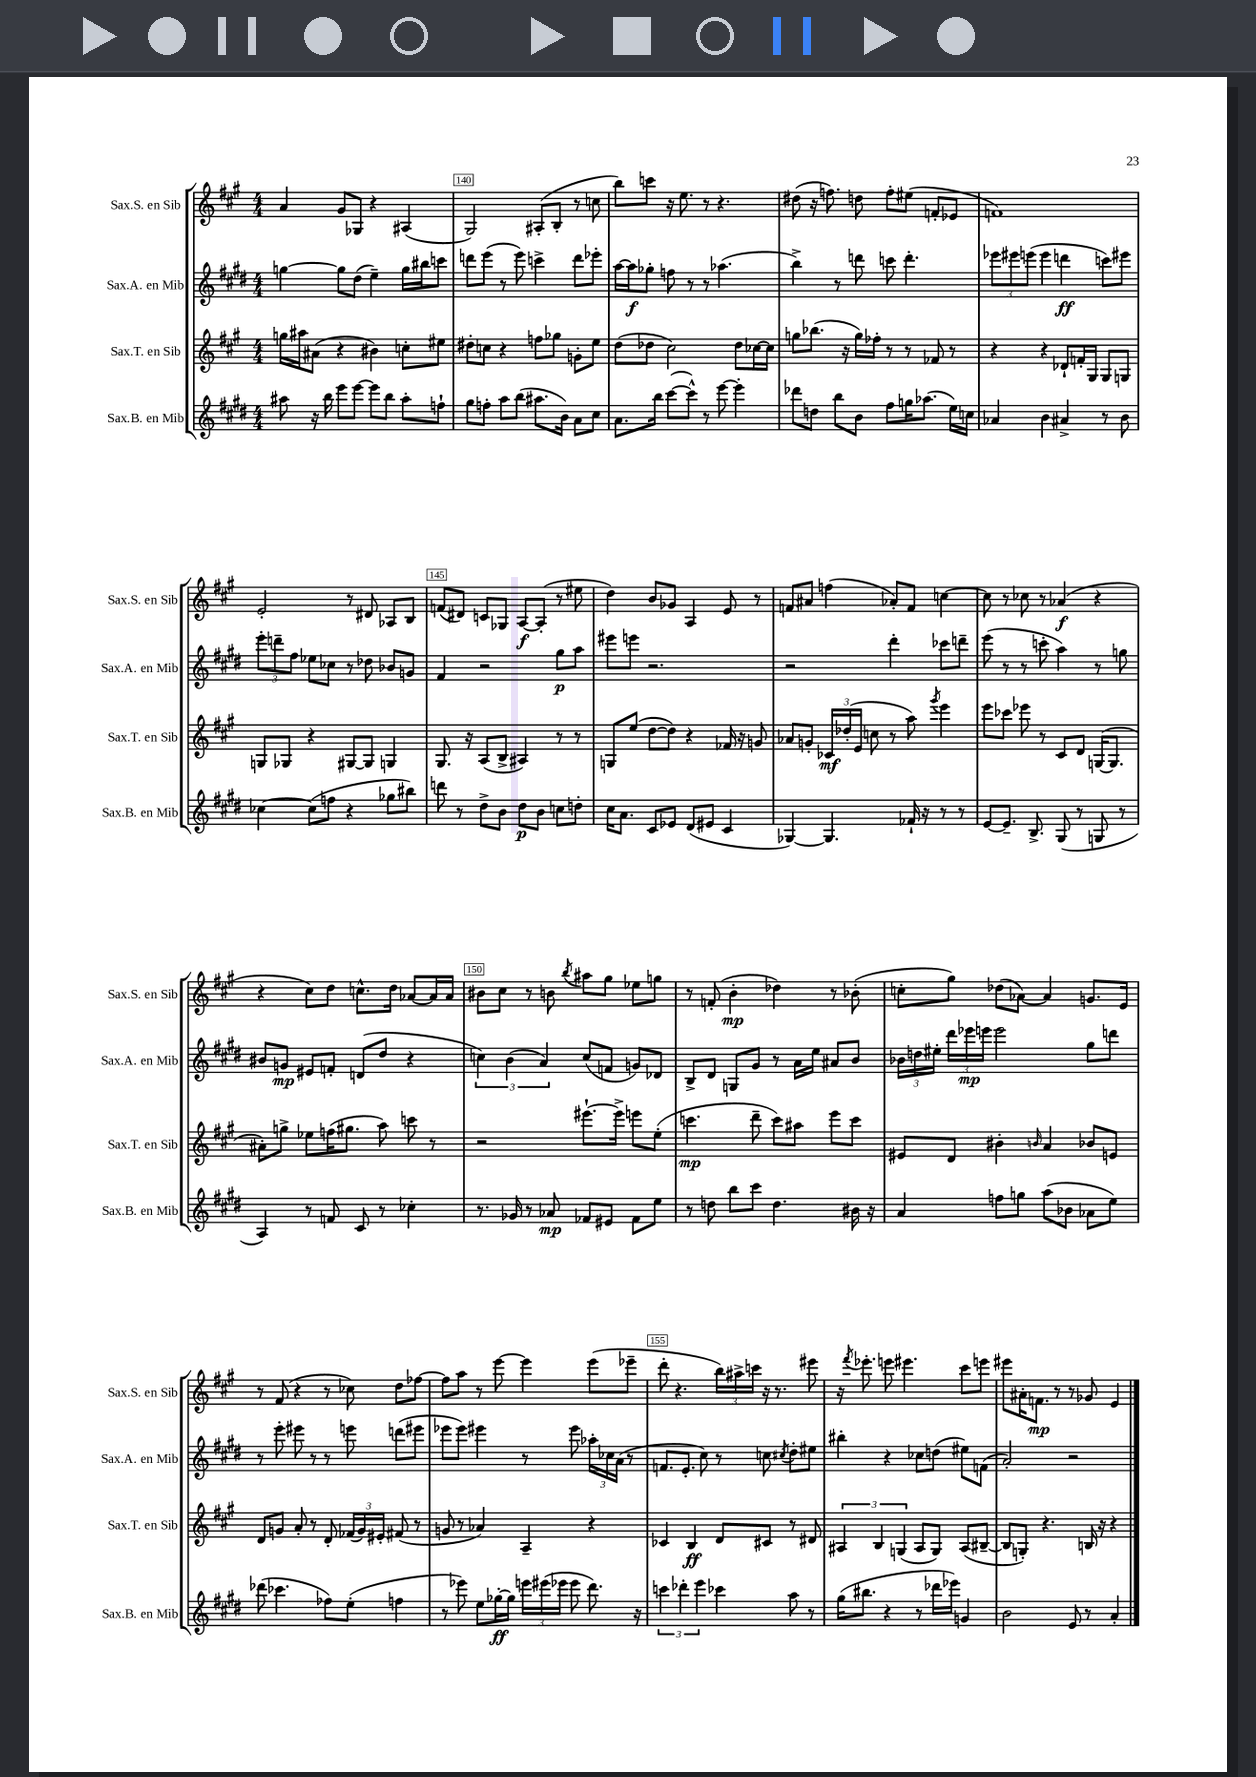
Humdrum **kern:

**kern	**kern	**kern	**kern
*staff4	*staff3	*staff2	*staff1
*clefG2	*clefG2	*clefG2	*clefG2
*k[f#c#g#d#]	*k[f#c#g#]	*k[f#c#g#d#]	*k[f#c#g#]
*M4/4	*M4/4	*M4/4	*M4/4
8aa#\	16gg\LL	[4gg\	4a/
.	16aa#\J	.	.
16r	(8a#\J	.	.
16bb\	.	.	.
8eee\L	4r	8gg\]L	8g#/L
[8eee\J	.	(8dd#\J	8G-/J
8eee\]L	4b#\)	4ee~\)	4r
8bb\J	.	.	.
8aa#'\L	8cc'\L	16gg\LL	(4A#/
.	.	16bb#\J	.
8ff`\J	8ee#\J	8ccc\J	.
=	=	=	=
8gg#\L	8dd#'\L	8ddd\L	2G#/)
8ff'\J	8cc\J	(8eee\J	.
8aa\L	4r	8r	.
(8bb\J	.	8eee\)	.
8.aa#\L	8ff\L	4ccc^\	(8A#'/L
.	8gg-\J	.	8B'/J
16b\Jk)	.	.	.
8a\L	8g'\L	8ddd\L	8r
8cc#\J	8ee\J	8eee-'\J	8cc\
=	=	=	=
8.a\L	(8dd\L	[16aa\LL	8bb\L)
.	.	16aa\]J	.
.	8dd-\J	8gg-'\J	8ccc\J
16bb\Jk	.	.	.
([8ccc#\L	2cc#\)	8ff\	16r
.	.	.	8.ee\
8ccc#^^\]J)	.	8r	.
8r	.	8r	8r
[8eee\	.	(4.aa-\	4.r
4eee'\]	8dd-\L	.	.
.	[16cc-\L	.	.
.	16cc-\]JJ	.	.
=	=	=	=
8ddd-\L	8gg\L	4bb^\)	(8dd#\
8dd\J	(8.bb-\J	.	16r
.	.	.	8.ff\)
8bb\L	.	8r	.
.	16r	.	.
8b\J	16gg\LL)	8ddd\	8dd\
.	16ff-'\JJ	.	.
8ff#\L	8r	8ccc\	8ff'\L
16gg\K	8r	4.ddd'\	(8ee#\J
(8.aa-\J	.	.	.
.	8f-/	.	8f'/L
16ee\LL)	8r	.	8e-/J
16cc\JJ	.	.	.
=	=	=	=
4a-/	4r	12eee-\L	1f)
.	.	12eee#\	.
.	.	(12eee\J	.
4b\	4r	4eee\	.
4a#^/	8d-`/L	4ddd\	.
.	16f'/L	.	.
.	16G#/JJ	.	.
8r	8G#/L	8ccc\L)	.
8b\	8G/J	8eee#\J	.
=	=	=	=
[4cc-\	8G/L	12eee'\L	2e'/
.	.	12ddd~\	.
.	8G-/J	.	.
.	.	12ff#\J	.
(8cc-\]L	4r	8ee-\L	.
8ff\J	.	8cc-\J	.
4r	[8G#/L	8r	8r
.	8G#/]J	8dd-\	8d#/
8gg-\L	4G/	8b-/L	8A-/L
8bb#\J)	.	8g/J	8B/J
=	=	=	=
8ddd\	8.G#/	4f#/	(8f/L
8r	.	.	8d#/J)
.	16r	.	.
8dd#^\L	(8A/L	2r	8c/L
8b\J	8B^/J	.	8G-/J
8dd#\L	4A#/)	.	[8A/L
8b\J	.	.	(8A'/]J
8cc\L	8r	8gg#\L	8r
8dd'\J	8r	8aa\J	8ee#\
=	=	=	=
16cc#\LK	8G/L	8eee#\L	4dd\)
8.a\J	.	.	.
.	(8ee/J	8eee\J	.
8c#/L	[8dd\L	2.r	8b/L
8e-/J	8dd\]J)	.	8g-/J
(8d#/L	4r	.	4A/
8e#/J	.	.	.
4c#/	16f-/	.	8e/
.	16r	.	.
.	8g/	.	8r
=	=	=	=
[4G-/)	8a-/L	2r	8f/L
.	8g'/J	.	8a#/J
4.G-/]	24c-/LL	.	(4ff\
.	(24dd-'/	.	.
.	24e/JJ	.	.
.	8cc\	.	.
.	8r	4ddd#'\	8a-'/L)
16f-`/	8aa\)	.	8f/J
16r	.	.	.
.	8qggg#/	.	.
8r	4eee\	8ccc-\L	[4cc\
8r	.	8ddd~\J	.
=	=	=	=
[8e/L	8eee\L	(8eee\	8cc\]
8.e~/]J	8ccc-\J	8r	8r
.	8eee-\	8r	8cc-\
8.B^/	.	.	.
.	8r	8ccc'\	8r
(8G#/	8c#/L	4aa\)	(4a-/
8r	8d/J	.	.
8G/	([16G/LK	8r	4r
.	8.G/]J	.	.
8r	.	8gg\	.
=	=	=	=
4A/)	8a#'\L)	8b#/L	4r
.	8gg^\J	8g/J	.
8r	8ee-\L	8e#/L	8cc#\L)
8f/	(16ff\K	8f'/J	8dd\J
.	8.gg#\J	.	.
8c#/	.	(8d/L	8.cc^^\L
8r	8aa\)	8dd#/J	.
.	.	.	16dd\Jk
4cc-'\	8ccc\	4r	[8a-/L
.	8r	.	16a-/]L
.	.	.	16a-/JJ
=	=	=	=
8.r	2r	6cc\)	8b#\L
.	.	.	8cc#\J
.	.	(6b\	.
16g-/	.	.	.
8r	.	.	8r
.	.	6a/)	.
8a-/	.	.	8b\
.	.	.	8qbb/
8f-/L	[8.eee#`\L	(8cc/L	8aa#\L
8e#/J	.	8f/J	8gg#\J
.	16eee#^\]Jk	.	.
8f-\L	8eee\L	8g/L)	8ee-\L
8ee\J	(8ee'\J	8d-/J	8gg\J
=	=	=	=
8r	4.ccc\	8B^/L	8r
8dd\	.	8d#/J	(8f'/
8bb\L	.	8G/L	4b'\
8ccc#\J	8ddd~\	8g#/J	.
4.dd\	8ccc\L)	8r	4dd-\)
.	8aa#\J	16a\LL	.
.	.	16ee\JJ	.
.	8eee\L	8a#/L	8r
16b#\	8ccc\J	8b/J	(8b-'\
16r	.	.	.
=	=	=	=
4a/	8e#/L	24b-\LL	8cc'\L
.	.	24dd\	.
.	.	24ee#'\JJ	.
.	8d/J	24ddd#\LL	8gg#\J)
.	.	24eee-\	.
.	.	24eee\JJ	.
8ff\L	4b#'\	2eee\	(8dd-\L
8gg\J	.	.	[8a-\J)
.	16qqb/	.	.
(8aa\L	4a/	.	4a-/]
8b-\J	.	.	.
8a-\L	8b-/L	8gg#\L	8.g/L
8ee\J)	8e/J	8ddd\J	.
.	.	.	16e/Jk
=	=	=	=
(8ddd-\	8d/L	8r	8r
4.ccc-\	8g/J	8eee'\	(8f#/
.	8a'/	8eee#\	4r
.	8r	8r	.
8ff-\L)	8d'/	8r	8r
(8ee'\J	(24f-/LL	8eee\	8cc-\)
.	24g/)	.	.
.	24e#'/JJ	.	.
4ff\	(8f#/	(8ddd\L	8dd\L
.	8r	8eee#\J	[8ff-\J
=	=	=	=
8r	8g/	8eee-\L	8ff-\]L
8eee-\)	8r	8eee-\J)	8aa\J
8ee\L	4a-/)	4eee#\	8r
[16gg-'\L	.	.	[8eee\
16gg-\]JJ	.	.	.
24eee\LL	4A~/	8r	4eee\]
(24eee#\	.	.	.
24eee-\JJ	.	.	.
8eee-\	.	8eee#\	.
8.ddd#\)	4r	24aa-'\LL	(8eee\L
.	.	24cc-\	.
.	.	(24a\JJ	.
.	.	8r	8eee-~\J
16r	.	.	.
=	=	=	=
6ccc\	4c-/	8.f/L	8ddd'\
.	.	.	4.r
6ddd-'\	.	.	.
.	.	8.e'/J	.
.	4B/	.	.
6eee\	.	.	.
.	.	8cc#\)	.
4ccc-\	8d/L	8r	24bb\LL)
.	.	.	24aa#^\
.	.	.	24ccc\JJ
.	8c#/J	8cc\	16r
.	.	.	8.r
.	.	8qcc#/	.
8aa\	8r	8dd#'\L	.
8r	8d#/	8ee#\J	8eee#\
=	=	=	=
(16gg#\LK	6A#/	4bb#'\	16r
.	.	.	8qfff#/
8.bb#\J	.	.	8.eee-'\
.	6B/	.	.
4r	.	4r	8eee\
.	(6G/	.	.
.	.	.	4.eee#\
8r	8A#/L	8cc-\L	.
16ddd-\LL	8G/J)	(8dd\J	.
16eee-\JJ)	.	.	.
4g/	(8A#/L	8ee#\L)	8ccc#\L
.	[8B#~/J	(8f\J	8eee\J
=	=	=	=
2b\	8B#/]L	2a'/)	8eee#\L
.	8G'/J)	.	16a#'\K
.	.	.	8.f\J
.	4.r	.	.
.	.	.	8r
8e/	.	2r	8r
8r	16B/	.	8g-/
.	16r	.	.
4a'/	4r	.	4e/
==	==	==	==
*-	*-	*-	*-
